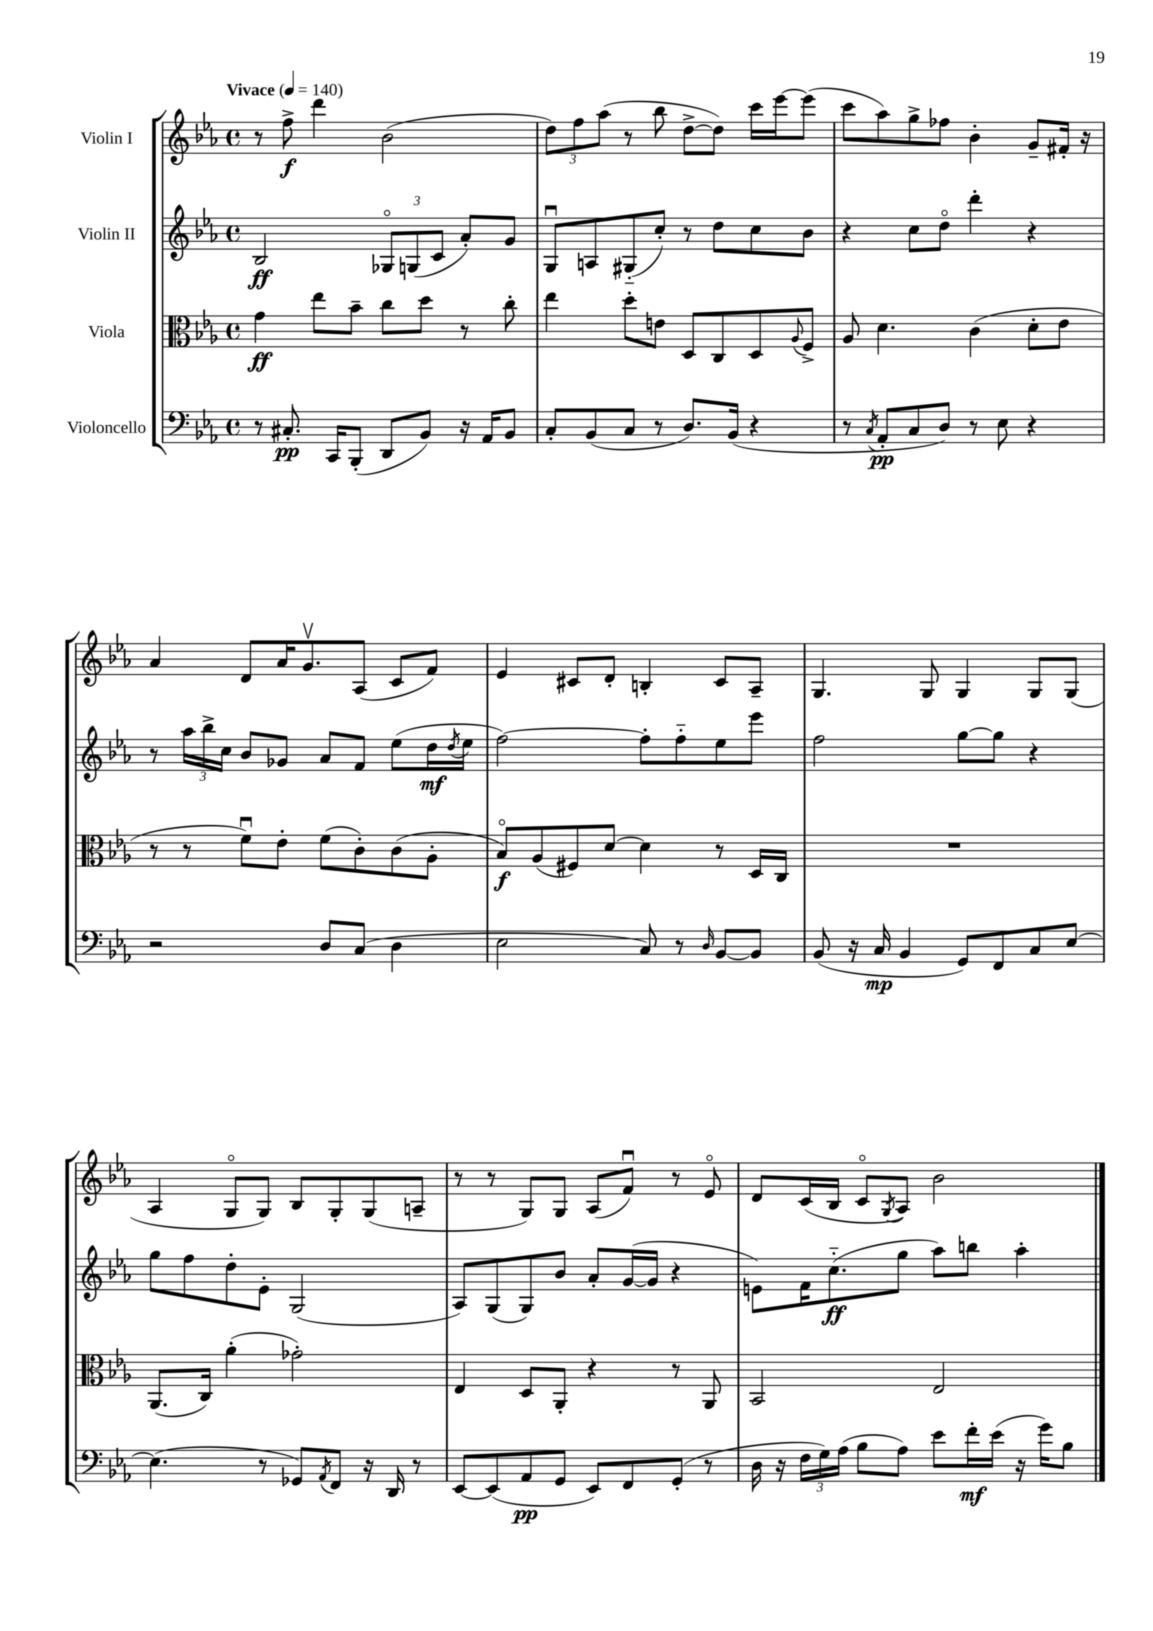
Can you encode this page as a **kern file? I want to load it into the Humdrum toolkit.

**kern	**dynam	**kern	**dynam	**kern	**dynam	**kern	**dynam
*part4	*part4	*part3	*part3	*part2	*part2	*part1	*part1
*staff4	*staff4	*staff3	*staff3	*staff2	*staff2	*staff1	*staff1
*I"Violoncello	*	*I"Viola	*	*I"Violin II	*	*I"Violin I	*
*clefF4	*	*clefC3	*	*clefG2	*	*clefG2	*
*k[b-e-a-]	*	*k[b-e-a-]	*	*k[b-e-a-]	*	*k[b-e-a-]	*
*M4/4	*	*M4/4	*	*M4/4	*	*M4/4	*
*met(c)	*	*met(c)	*	*met(c)	*	*met(c)	*
*MM140	*	*MM140	*	*MM140	*	*MM140	*
=1	=1	=1	=1	=1	=1	=1	=1
!	!	!	!	!	!	!LO:TX:a:B:t=Vivace	!
8r	.	4g\	ff	2B-/	ff	8r	.
8.C#X'/	pp	.	.	.	.	8ff^\	f
.	.	8ee-\L	.	.	.	4ddd\	.
16CC/KL	.	.	.	.	.	.	.
(8BBB-'/J	.	8b-~\J	.	.	.	.	.
8DD/L	.	8cc\L	.	12G-X/L	.	(2b-\	.
.	.	.	.	(12Gn/	.	.	.
8BB-/J)	.	8dd\J	.	.	.	.	.
.	.	.	.	12c/J	.	.	.
16r	.	8r	.	8a-'/L)	.	.	.
16AA-/KL	.	.	.	.	.	.	.
8BB-/J	.	8cc'\	.	8g/J	.	.	.
=2	=2	=2	=2	=2	=2	=2	=2
8C'/L	.	4ee-\	.	8Gu/L	.	12dd\L)	.
.	.	.	.	.	.	12ff\	.
(8BB-/	.	.	.	8An/	.	.	.
.	.	.	.	.	.	(12aa-\J	.
8C/J	.	8dd'\L	.	(8G#X/	.	8r	.
8r	.	8en\J	.	8cc'/J)	.	8bb-\	.
8.D/L)	.	8D/L	.	8r	.	[8dd^\L	.
.	.	8C/	.	8dd\L	.	8dd\J])	.
(16BB-/Jk	.	.	.	.	.	.	.
4r	.	8D/	.	8cc\	.	16ccc\LL	.
.	.	.	.	.	.	[16eee-\J	.
.	.	8qqA-/	.	.	.	.	.
.	.	8F^/J	.	8b-\J	.	(8eee-\J]	.
=3	=3	=3	=3	=3	=3	=3	=3
8r	.	8A-/	.	4r	.	8ccc\L	.
8qC/	.	.	.	.	.	.	.
8AA-'/L	pp	4.d\	.	.	.	8aa-\)	.
8C/	.	.	.	8cc\L	.	8gg^\	.
8D/J)	.	.	.	8dd\J	.	8ff-X\J	.
8r	.	(4c\	.	4ddd'\	.	4b-'\	.
8E-\	.	.	.	.	.	.	.
4r	.	8d'\L	.	4r	.	8g~/L	.
.	.	8e-\J	.	.	.	16f#X'/Jk	.
.	.	.	.	.	.	16r	.
!!LO:LB:g=z
=4	=4	=4	=4	=4	=4	=4	=4
2r	.	8r	.	8r	.	4a-/	.
.	.	8r	.	24aa-\LL	.	.	.
.	.	.	.	24bb-^\	.	.	.
.	.	.	.	24cc\JJ	.	.	.
.	.	8fu\L)	.	8b-/L	.	8d/L	.
.	.	8e-'\J	.	8g-X/J	.	16a-/K	.
.	.	.	.	.	.	8.gv/	.
8D/L	.	(8f\L	.	8a-/L	.	.	.
(8C/J	.	8c'\)	.	8f/J	.	(8A-/J	.
4D\	.	(8c\	.	(8ee-\L	.	8c/L	.
.	.	8A-'\J	.	16dd\L	mf	8f/J)	.
.	.	.	.	8qdd/	.	.	.
.	.	.	.	16ee-\JJ	.	.	.
=5	=5	=5	=5	=5	=5	=5	=5
2E-\	.	8B-/L)	f	[2ff\)	.	4e-/	.
.	.	(8A-/	.	.	.	.	.
.	.	8F#X/)	.	.	.	8c#X/L	.
.	.	[8d/J	.	.	.	8d'/J	.
8C/)	.	4d\]	.	8ff'\L]	.	4Bn'/	.
8r	.	.	.	8ff\	.	.	.
16qqD/	.	.	.	.	.	.	.
[8BB-/L	.	8r	.	8ee-\	.	8c#/L	.
8BB-/J]	.	16D/LL	.	8eee-\J	.	8A-~/J	.
.	.	16C/JJ	.	.	.	.	.
=6	=6	=6	=6	=6	=6	=6	=6
(8BB-/	.	1r	.	2ff\	.	4.G/	.
16r	.	.	.	.	.	.	.
16C/	mp	.	.	.	.	.	.
4BB-/	.	.	.	.	.	.	.
.	.	.	.	.	.	8G/	.
8GG/L)	.	.	.	[8gg\L	.	4G/	.
8FF/	.	.	.	8gg\J]	.	.	.
8C/	.	.	.	4r	.	8G/L	.
[8E-/J	.	.	.	.	.	(8G/J	.
!!LO:LB:g=z
=7	=7	=7	=7	=7	=7	=7	=7
(4.E-\]	.	(8.AA-/L	.	8gg\L	.	4A-/	.
.	.	.	.	8ff\	.	.	.
.	.	16C/Jk)	.	.	.	.	.
.	.	(4a-'\	.	8dd'\	.	8G/L	.
8r	.	.	.	8e-'\J	.	8G/J)	.
8GG-X/L)	.	2g-X'\)	.	(2G/	.	8B-/L	.
8qAA-/	.	.	.	.	.	.	.
8FF/J	.	.	.	.	.	8G'/	.
16r	.	.	.	.	.	(8G/	.
16DD/	.	.	.	.	.	.	.
8r	.	.	.	.	.	8An~/J	.
=8	=8	=8	=8	=8	=8	=8	=8
[8EE-/L	.	4E-/	.	8A-/L)	.	8r	.
(8EE-/]	.	.	.	(8G/	.	8r	.
8AA-/	pp	8D/L	.	8G/)	.	8G/L)	.
8GG/J	.	8AA-'/J	.	8b-/J	.	8G/J	.
8EE-/L)	.	4r	.	8a-'/L	.	(8A-/L	.
8FF/	.	.	.	([16g/L	.	8fu/J)	.
.	.	.	.	16g/JJ]	.	.	.
(8GG'/J	.	8r	.	4r	.	8r	.
8r	.	8AA-/	.	.	.	8e-/	.
=9	=9	=9	=9	=9	=9	=9	=9
16D\	.	2BB-/	.	8en\L)	.	8d/L	.
16r	.	.	.	.	.	.	.
24F\LL	.	.	.	16f\K	.	(16c/L	.
24G\)	.	.	.	.	.	.	.
.	.	.	.	(8.cc\	ff	16B-/JJ	.
(24A-\JJ	.	.	.	.	.	.	.
8B-\L	.	.	.	.	.	8c/L	.
.	.	.	.	.	.	8qG/	.
8A-\J)	.	.	.	8gg\J	.	8A-/J)	.
8e-\L	.	2E-/	.	8aa-\L)	.	2b-\	.
16f'\L	mf	.	.	8bbn\J	.	.	.
(16e-\JJ	.	.	.	.	.	.	.
16r	.	.	.	4aa-'\	.	.	.
16g\KL)	.	.	.	.	.	.	.
8B-\J	.	.	.	.	.	.	.
==	==	==	==	==	==	==	==
*-	*-	*-	*-	*-	*-	*-	*-
